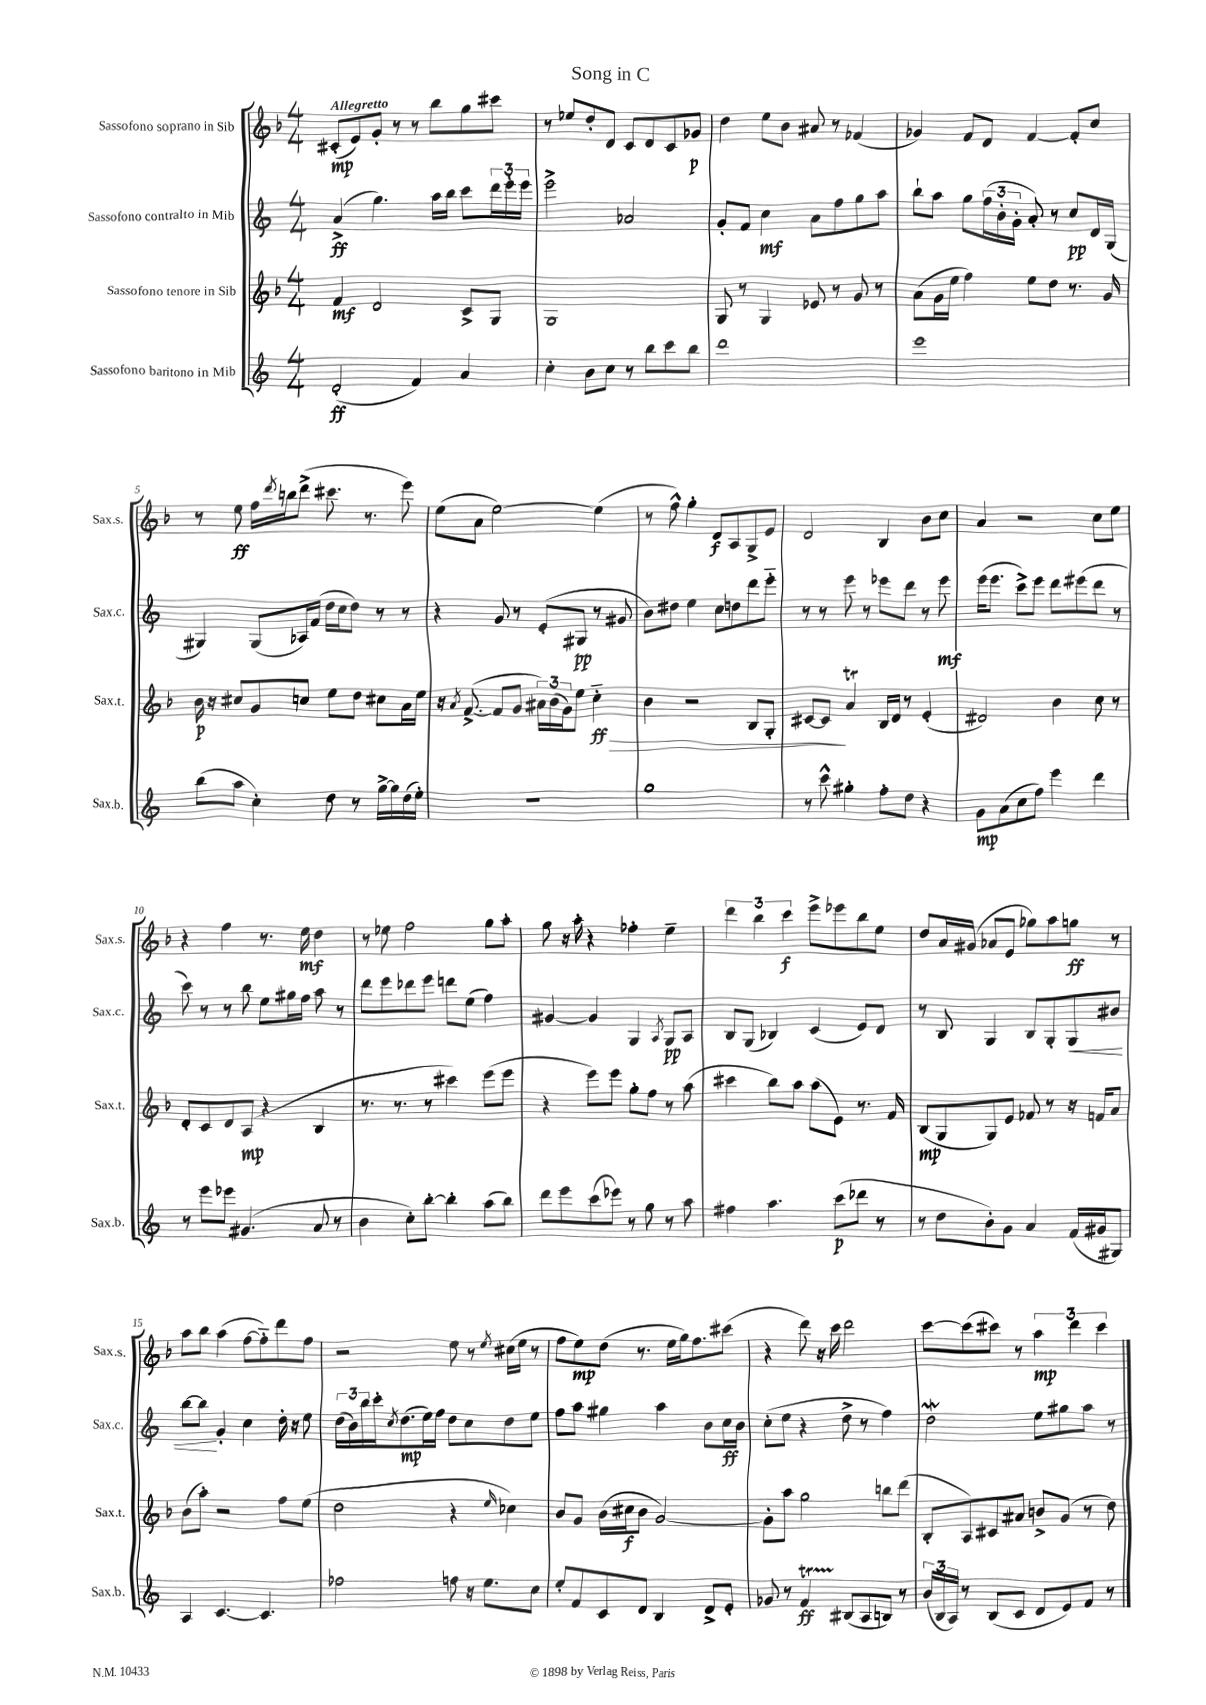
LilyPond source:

\header { title = "Song in C" }
<<
\new StaffGroup <<
\new Staff = "s0" \with { instrumentName = "Sassofono soprano in Sib" shortInstrumentName = "Sax.s." } {
    \clef treble \key f \major \numericTimeSignature \time 4/4 \tempo "Allegretto"
    cis'8-.\mp( e'8) g'8-. r8 r8 bes''8 g''8 cis'''8 |
    r8 ees''8 d''8-. d'8 c'8 d'8 c'8 ges'8\p |
    d''4 e''8 bes'8 ais'8 r8 fes'4( |
    ges'4) f'8 d'8 f'4~ f'8-. c''8 |
    r8 e''8\ff f''16 \acciaccatura { d'''8 } b''16 d'''8->( cis'''8. r8. e'''8) |
    e''8( a'8 e''2~) e''4( |
    r8 f''8-^) g''4-. d'8\f a8 g8-> e'8 |
    d'2 bes4 bes'8 c''8 |
    a'4 r2 c''8 e''8 |
    r4 f''4 r8. e''16\mf d''4 |
    r8 ees''8 f''2 g''8 a''8-. |
    g''8 r16 a''16-. r4 fes''4-. e''4-- |
    \tuplet 3/2 { d'''4 bes''4 c'''4\f } e'''8-> ees'''8 bes''8 e''8 |
    d''8 a'16 gis'16( aes'8 e'8 ges''8) a''8 g''8\ff r8 |
    a''8 bes''8 a''4( f''8~ f''8-_) d'''8 f''8 |
    r2 e''8 r8 \acciaccatura { e''8 } cis''16( e''16 r8 |
    f''8 e''8\mp) d''8( r8. e''16 g''16) f''8. cis'''8( |
    r4 d'''8) r16 c'''16 d'''2 |
    c'''8~ c'''8( cis'''8) r8 \tuplet 3/2 { a''4\mp d'''4 cis'''4 } \bar "|." |
}
\new Staff = "s1" \with { instrumentName = "Sassofono contralto in Mib" shortInstrumentName = "Sax.c." } {
    \clef treble \key c \major \numericTimeSignature \time 4/4
    a'4->\ff( g''4.) a''16 b''16 c'''8 \tuplet 3/2 { d'''16 e'''16-. e'''16 } |
    e'''2-> aes'2 |
    g'8-. f'8 c''4\mf a'8 f''8 g''8 a''8 |
    b''8-! a''8 g''8 \tuplet 3/2 { f''16( b'16-. g'16-. } a'8-.) r8 c''8\pp d'16 g16( |
    gis4) gis8( aes16) f'16( d''16 c''16 d''8) r8 r8 |
    r4 g'8 r8 e'8-.( gis8\pp r8 gis'8 |
    b'8) dis''8 e''4 c''8 d''8 d'''8 e'''8-_ |
    r8 r8 e'''8 r8 ees'''8 d'''8 r8 ees'''8\mf |
    e'''16( e'''8. c'''8->) e'''8 d'''8 eis'''8( d'''8 r8 |
    c'''8) r8 r8 b''8 e''8 gis''16 f''16 a''8 r8 |
    d'''8 e'''8 des'''8 e'''8 d'''8 e''8( f''4) |
    gis'4~ gis'4 g4 \acciaccatura { a8 } g8\pp a8 |
    b8 g8( bes4) c'4( e'8) d'8 |
    r8 b8 g4 b8 g8-. g8\< bis'8 |
    b''8~ b''8\! g'4-. c''4 d''16-. r16 e''8 |
    \tuplet 3/2 { d''16( b'16) b''16 } c'''16-. \acciaccatura { c''8 } d''8.\mp( e''16) f''16 d''8 c''8 d''8 e''8 |
    f''8 a''8 gis''4 a''4 b'8 c''16\ff b'16 |
    c''8-.( e''8 r4 d''8-> r8 f''4) |
    d''2\mordent e''8 gis''8 a''8 r8 \bar "|." |
}
\new Staff = "s2" \with { instrumentName = "Sassofono tenore in Sib" shortInstrumentName = "Sax.t." } {
    \clef treble \key f \major \numericTimeSignature \time 4/4
    f'4\mf d'2 c'8-> g8 |
    g1 |
    g8 r8 g4 ees'8 r8 g'8 r8 |
    a'8( g'16 e''16 f''4) e''8 d''8 r8. g'16 |
    bes'16\p r16 cis''8 g'8 c''8 e''8 d''8 cis''8 a'16 e''16 |
    r16 \acciaccatura { a'8 } f'8.~->( f'8 g'8 \tuplet 3/2 { ais'16) bes'16( g'16) } e''8 c''4-_\ff\> |
    bes'4 r2 bes8 g8-. |
    cis'8~ cis'8\! a'4\trill bes16 d'16 r8 e'4-.( |
    dis'2) bes'4 c''8 r8 |
    d'8-. c'8 d'8 a8\mp( r4 bes4 |
    r8. r8. r8 cis'''4) e'''8( e'''8 |
    r4 e'''8) e'''8 g''8-. f''8 r8 a''8( |
    cis'''4 bes''8) a''8 a''8( e'8) r8. f'16 |
    bes8\mp( g8 g8) e'8 fes'8 r8 r16 f'16 a'8 |
    bes'8( a''8-.) r2 f''8 e''8( |
    d''2 r4 \grace { e''16 } ces''4) |
    bes'8 g'8 bes'16( cis''16\f bes'8 g'2~) |
    g'8-. a''8 g''2 b''8 d'''8( |
    bes8-. a8) cis'8 ais'8 b'8-> g'8( r8 d''8) \bar "|." |
}
\new Staff = "s3" \with { instrumentName = "Sassofono baritono in Mib" shortInstrumentName = "Sax.b." } {
    \clef treble \key c \major \numericTimeSignature \time 4/4
    d'2-.\ff( f'4) a'4 |
    c''4-. b'8 c''8 r8 b''8 c'''8 b''8 |
    d'''1 |
    e'''1 |
    b''8( a''8 c''4-.) d''8 r8 g''16~-> g''16 d''16( e''16-.) |
    R1 |
    g''1 |
    r8 c'''8-^ gis''4-. f''8-. d''8 r4 |
    g'8\mp a'8( c''8 f''8) e'''4 d'''4 |
    r8 e'''8 ees'''8 gis'4.( a'8 r8 |
    b'4 c''8-.) b''8~-. b''4-. a''8( b''8) |
    d'''8 e'''8 c'''8( ees'''8) r8 g''8 r8 a''8 |
    fis''4 a''4. c'''8\p( des'''8 r8 |
    r8 d''8 b'8-.) g'8 a'4 f'16( gis'16 gis8) |
    a4 c'4.~ c'4. |
    fes''2 f''8 r16 e''8. c''8 |
    e''8-. f'8 c'8 d'8 b4 d'8-> e'8-. |
    ges'8 r8 f'4\startTrillSpan\ff bis8\stopTrillSpan( a8 b8) r8 |
    \tuplet 3/2 { b'16( b16 a16) } r8 b8( c'8 d'8 e'8) f'8 r8 \bar "|." |
}
>>
>>
